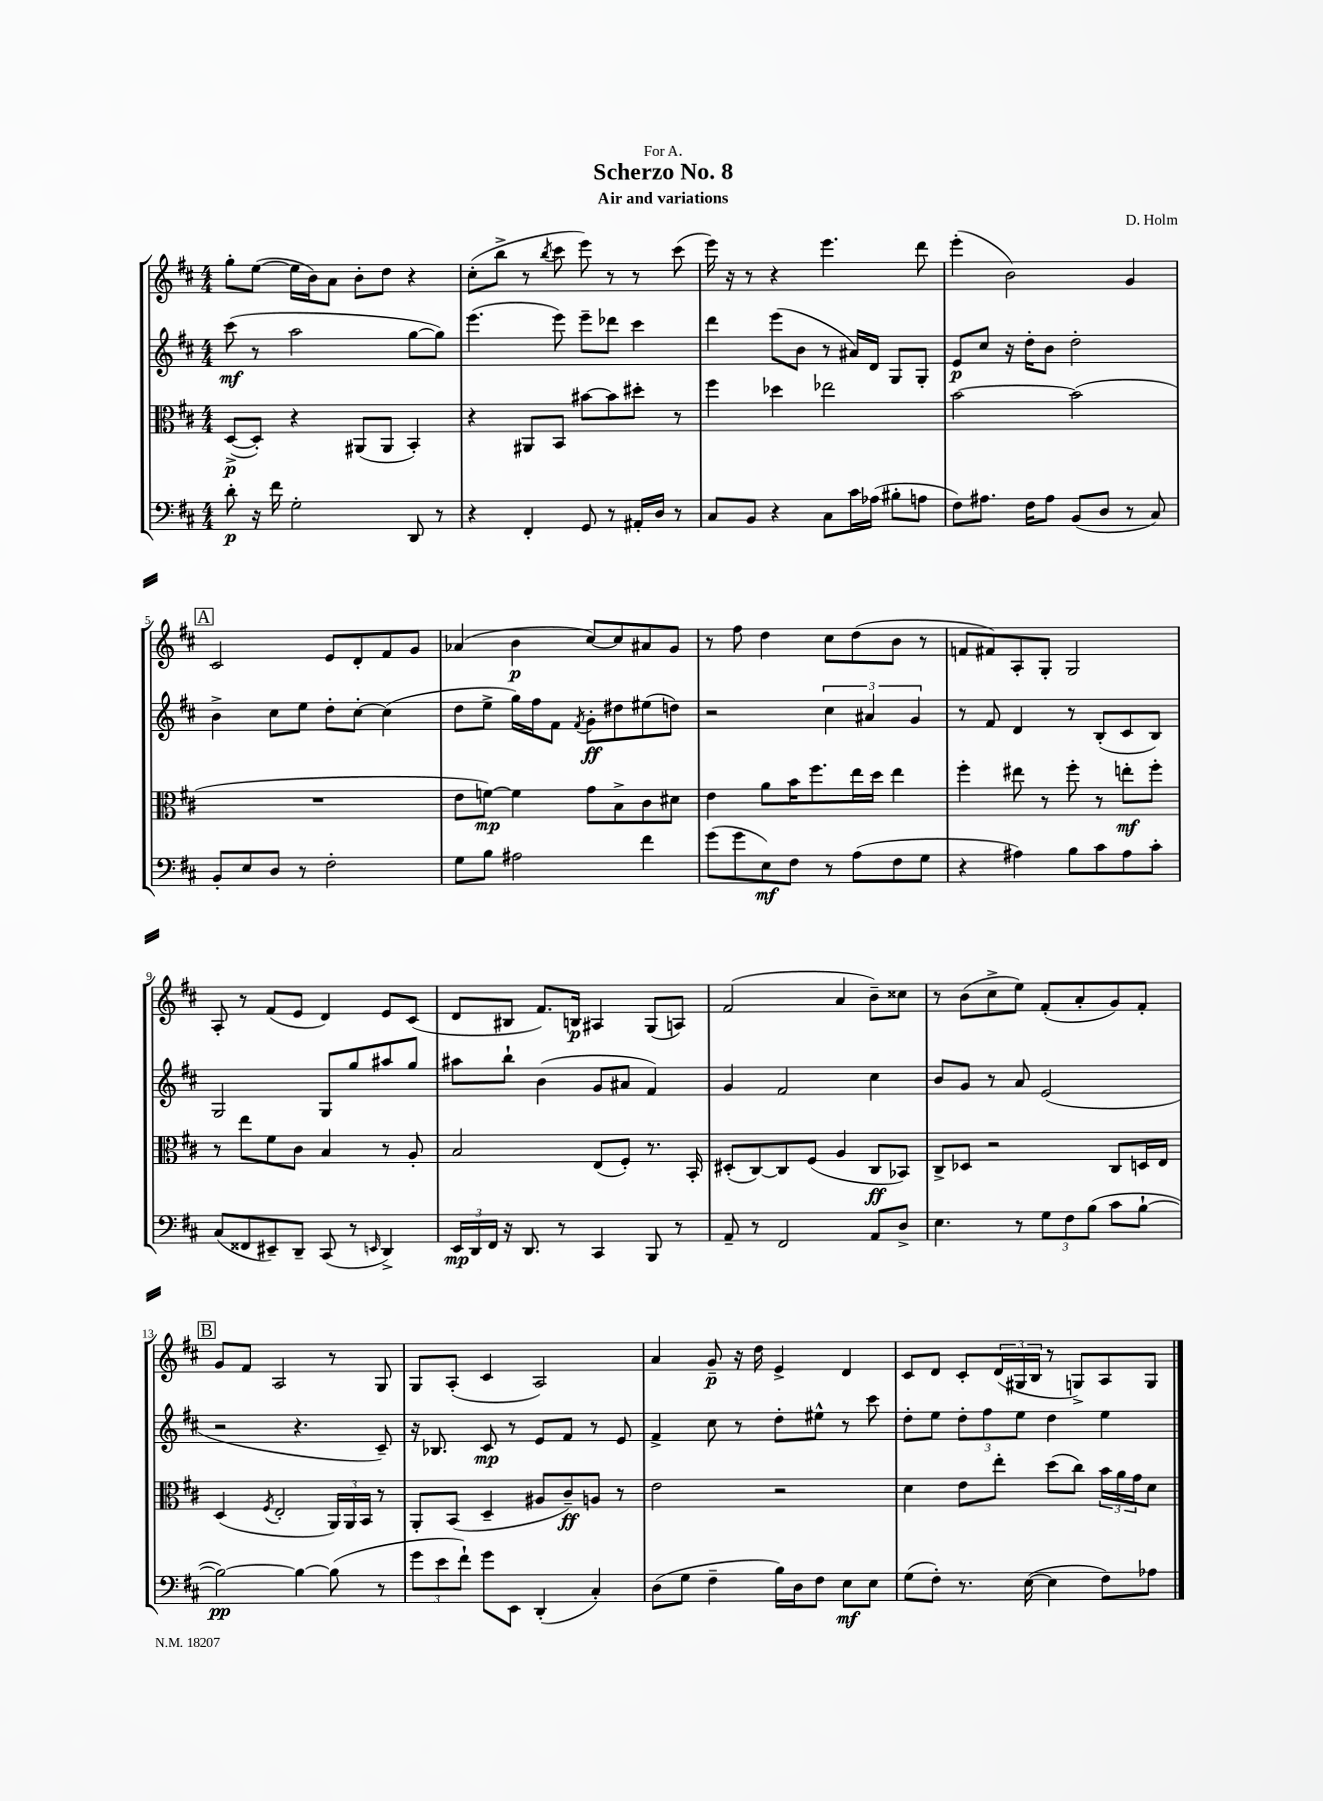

**kern	**kern	**kern	**kern
*staff4	*staff3	*staff2	*staff1
*clefF4	*clefC3	*clefG2	*clefG2
*k[f#c#]	*k[f#c#]	*k[f#c#]	*k[f#c#]
*M4/4	*M4/4	*M4/4	*M4/4
8d'	([8D^	(8ccc#	8gg'
16r	8D'])	8r	([8ee
16f#	.	.	.
2G'	4r	2aa	16ee]
.	.	.	16b)
.	.	.	8a
.	(8AA#	.	8b'
.	8AA#	.	8dd
8DD	4BB')	[8gg	4r
8r	.	8gg])	.
=	=	=	=
4r	4r	(4.eee	(8cc#'
.	.	.	8bb^
4FF#'	8AA#	.	8r
.	.	.	8qbb
.	8BB	8eee)	8ccc#
8GG	[8b#	8eee~	8eee)
8r	8b#]	8ddd-	8r
16AA#'	8dd#'	4ccc#	8r
16D	.	.	.
8r	8r	.	(8ccc#
=	=	=	=
8C#	4ff#	4ddd	16eee)
.	.	.	16r
8BB	.	.	8r
4r	4dd-	(8eee	4r
.	.	8b	.
8C#	2ee-	8r	4.eee
16c#	.	16a#)	.
(16A-	.	16d	.
8B#'	.	8G	.
8A	.	8G'	8ddd
=	=	=	=
8F#)	[2b	8e	(4eee'
8.A#	.	8cc#	.
.	.	16r	2b)
16F#	.	16dd'	.
8A#	.	8b	.
(8BB	(2b]	2dd'	.
8D	.	.	.
8r	.	.	4g
8C#)	.	.	.
=	=	=	=
8BB'	1r	4b^	2c#
8E	.	.	.
8D	.	8cc#	.
8r	.	8ee	.
2F#'	.	8dd'	8e
.	.	[8cc#'	8d'
.	.	(4cc#]	8f#
.	.	.	8g
=	=	=	=
8G	8e	8dd	(4a-
8B	[8f)	8ee^	.
2A#	4f]	16gg)	4b
.	.	16ff#	.
.	.	8f#	.
.	.	8qf#	.
.	8g	8g'	[8cc#)
.	8B^	8dd#	8cc#]
4f#	8c#	(8ee#	8a#
.	8d#	8dd)	8g
=	=	=	=
(8g	4e	2r	8r
8g	.	.	8ff#
8E)	8a	.	4dd
8F#	16b	.	.
.	8.ff#	.	.
8r	.	6cc#	8cc#
(8A	16ee	.	(8dd
.	.	6a#	.
.	16dd	.	.
8F#	4ee	.	8b
.	.	6g	.
8G	.	.	8r
=	=	=	=
4r	4ff#'	8r	8f
.	.	8f#	8f#)
4A#)	8ee#	4d	8A'
.	8r	.	8G'
8B	8ff#'	8r	2G
8c#	8r	(8B'	.
8A#	8ee'	8c#	.
8c#'	8ff#'	8B)	.
=	=	=	=
(8C#	8r	2G	8A'
8FF##	8ee	.	8r
8EE#~)	8f#	.	(8f#
8DD~	8c#	.	8e
(8CC#	4B	8G	4d)
8r	.	8gg	.
16qqEE	.	.	.
4DD^)	8r	8aa#	8e
.	8A'	8gg	(8c#
=	=	=	=
24EE	2B	8aa#	8d
24DD	.	.	.
24FF#	.	.	.
16r	.	8bb`	8B#
8.DD	.	.	.
.	.	(4b	8.f#)
8r	.	.	.
.	.	.	16B
4CC#	(8E	8g	4A#
.	8F#')	8a#	.
8BBB	8.r	4f#)	(8G
8r	.	.	8A)
.	16BB'	.	.
=	=	=	=
8AA~	(8D#'	4g	(2f#
8r	[8C#)	.	.
2FF#	8C#]	2f#	.
.	(8F#	.	.
.	4A	.	4a
8AA	8C#	4cc#	8b~)
8D^	8BB-)	.	8cc##
=	=	=	=
4.E	8C#^	8b	8r
.	8D-	8g	(8b
.	2r	8r	8cc#^
8r	.	8a	8ee)
12G	.	(2e	(8f#'
12F#	.	.	.
.	.	.	8a'
(12B	.	.	.
8c#	8C#	.	8g)
[8B`	16D	.	8f#'
.	16E	.	.
=	=	=	=
2B_)	(4D	2r	8g
.	.	.	8f#
.	8qF#	.	.
.	2E'	.	2A
4B_	.	4.r	.
(8B]	24AA)	.	8r
.	24AA	.	.
.	24BB	.	.
8r	8r	8c#~)	8G
=	=	=	=
12g	8AA'	16r	8G
.	.	8.B-	.
12e	.	.	.
.	(8BB	.	(8A'
12f#`)	.	.	.
8g	4D~	8c#	4c#
8EE	.	8r	.
(4DD'	8A#	8e	2A)
.	8c#~)	8f#	.
4C#')	8A	8r	.
.	8r	8e	.
=	=	=	=
(8D	2e	4f#^	4a
8G	.	.	.
4F#~	.	8cc#	8g~
.	.	8r	16r
.	.	.	16dd
16B)	2r	8dd'	4e^
16D	.	.	.
8F#	.	8ee#^^	.
8E	.	8r	4d
8E	.	8ccc#	.
=	=	=	=
(8G	4d	8dd'	8c#
8F#')	.	8ee	8d
8.r	8e	12dd'	8c#'
.	.	12ff#	.
.	8ee'	.	(24d
.	.	12ee	24G#
([16E	.	.	.
.	.	.	24B
4E]	(8dd	4dd	8r
.	8cc#)	.	8G^)
8F#)	24b	4ee	8A
.	24a	.	.
.	24g	.	.
8A-	8d	.	8G
==	==	==	==
*-	*-	*-	*-
